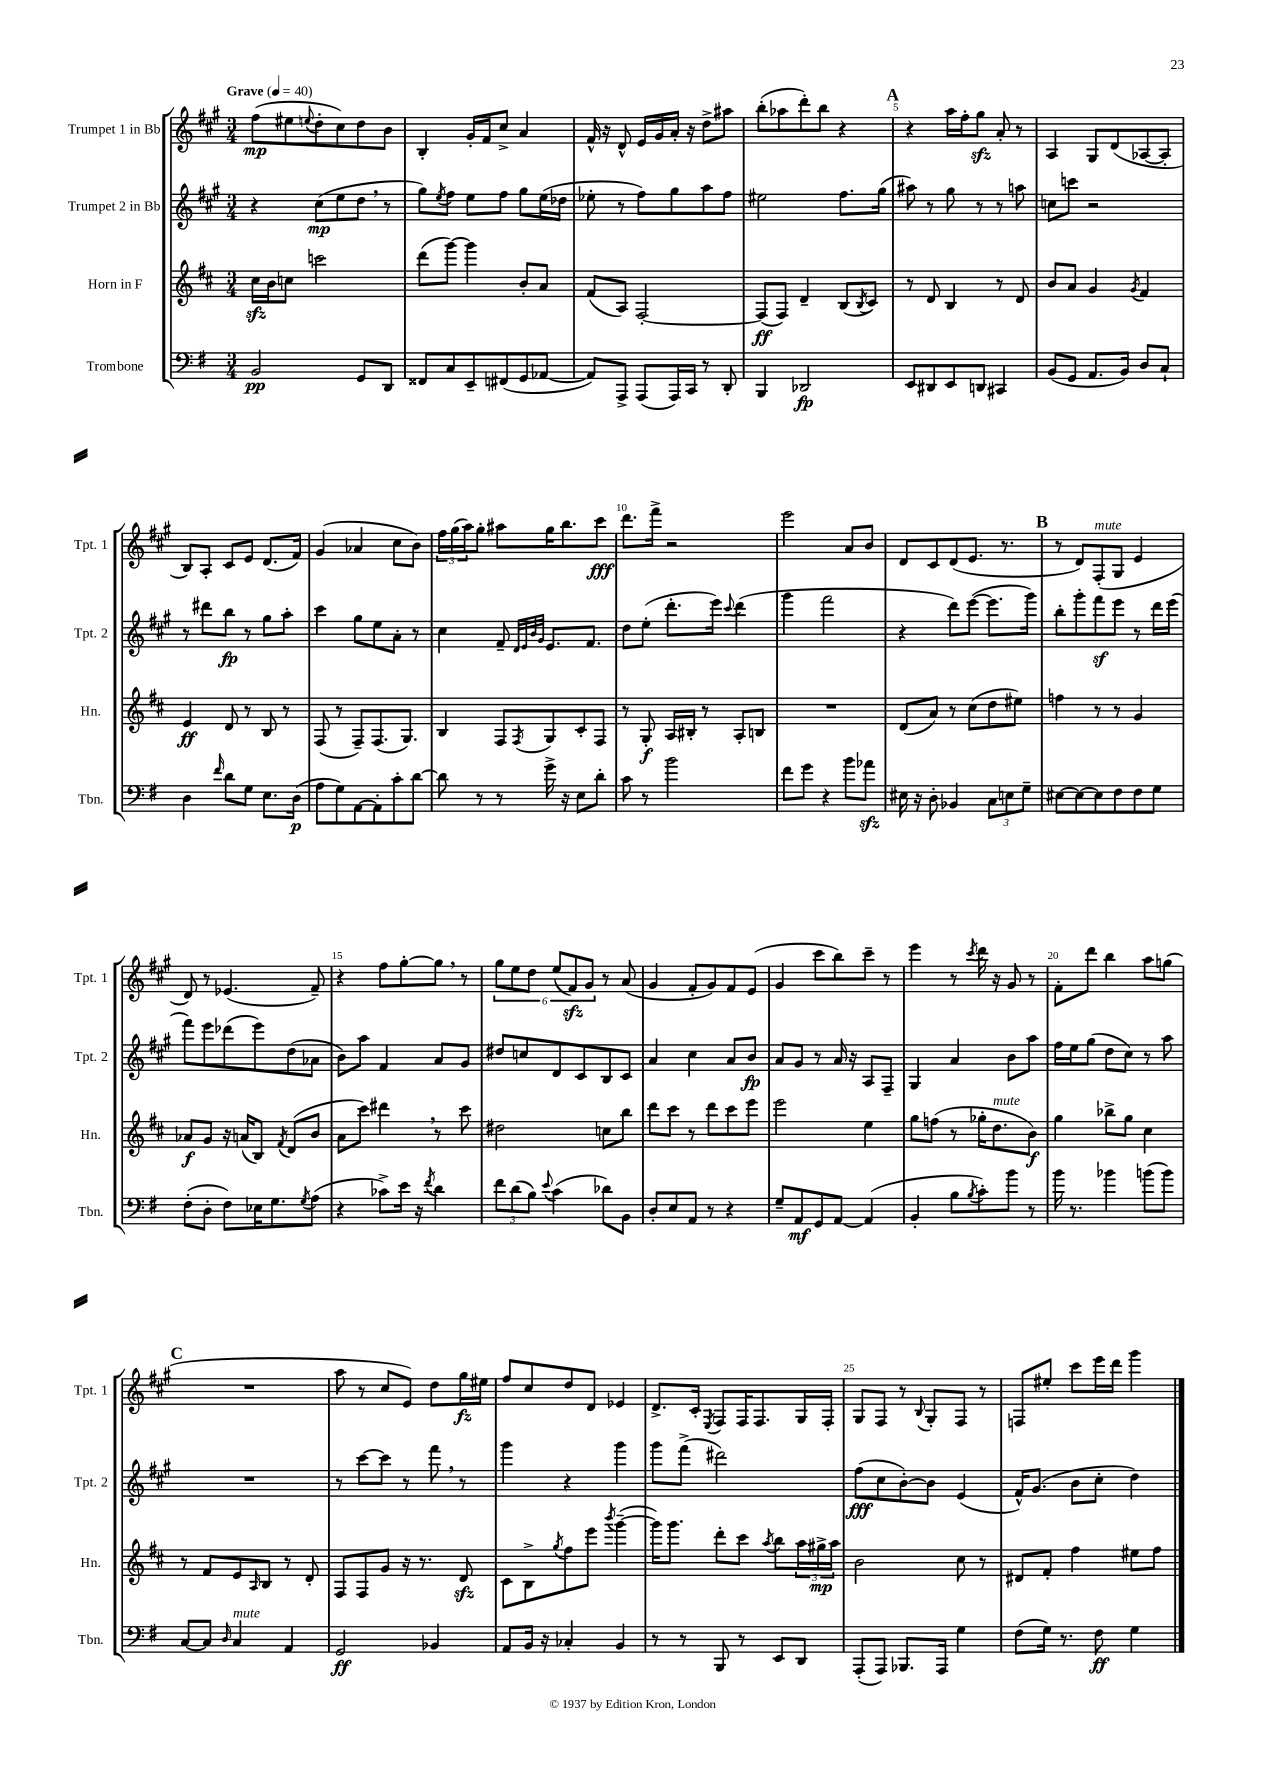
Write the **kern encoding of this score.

**kern	**kern	**kern	**kern
*staff4	*staff3	*staff2	*staff1
*clefF4	*clefG2	*clefG2	*clefG2
*k[f#]	*k[f#c#]	*k[f#c#g#]	*k[f#c#g#]
*M3/4	*M3/4	*M3/4	*M3/4
*MM40	*MM40	*MM40	*MM40
2BB	16cc#	4r	(8ff#
.	16b	.	.
.	8cc	.	8ee#
.	.	.	8qqee
.	2ccc	(8cc#	8dd'
.	.	8ee	8cc#)
8GG	.	8dd	8dd
8DD	.	8r	8b
=	=	=	=
8FF##	(8ddd	8gg#)	4B'
.	.	8qee	.
8C	[8ggg)	8ff#	.
8EE~	4ggg]	8ee	16g#'
.	.	.	16f#
(8FF#	.	8ff#	8cc#^
8GG	8b'	8gg#	4a
[8AA-	8a	(16ee	.
.	.	16dd-	.
=	=	=	=
8AA-])	(8f#	8ee-'	16f#^^
.	.	.	16r
8AAA^	8A)	8r	8d^^
(8AAA	[2F#'	8ff#)	16e
.	.	.	16g#
16AAA)	.	8gg#	16a'
16CC	.	.	16r
8r	.	8aa	8dd^
8DD'	.	8ff#	8aa#
=	=	=	=
4BBB	(8F#]	2ee#	(8bb'
.	8F#)	.	8aa-
2DD-	4d~	.	8ddd')
.	.	.	8bb
.	(8B	8.ff#	4r
.	8qB	.	.
.	8c#)	.	.
.	.	(16gg#	.
=	=	=	=
8EE	8r	8aa#)	4r
8DD#	8d	8r	.
8EE	4B	8gg#	16aa
.	.	.	16ff#'
8DD	.	8r	8gg#
4CC#	8r	8r	8a'
.	8d	8aa	8r
=	=	=	=
(8BB	8b	8cc	4A
8GG	8a	8ccc	.
8.AA	4g	2r	8G#
.	.	.	(8d
16BB)	.	.	.
.	8qg	.	.
8D	4f#	.	[8A-
8C`	.	.	8A-']
=	=	=	=
4D	4e	8r	8B)
.	.	8ddd#	8A'
16qqf#	.	.	.
8d	8d	8bb	8c#
8G	8r	8r	8e
8.E	8B	8gg#	(8.d
.	8r	8aa'	.
(16D	.	.	16f#)
=	=	=	=
8A	(8F#	4ccc#	(4g#
8G)	8r	.	.
[8AA	8F#~)	8gg#	4a-
8AA']	(8.F#	8ee	.
8c'	.	8a'	8cc#
.	8.G)	.	.
[8d	.	8r	8b)
=	=	=	=
8d]	4B	4cc#	24ff#
.	.	.	(24gg#
.	.	.	24aa)
8r	.	.	8gg#'
8r	8F#	8f#~	8aa#
.	.	32qqd	.
.	.	32qqe	.
.	.	32qqb	.
.	8qF#	32qqg#	.
16g^	8G	8.e	16gg#
16r	.	.	8.bb
8E	8c#'	.	.
.	.	8.f#	.
8d'	8F#	.	8ccc#
=	=	=	=
8c	8r	8dd	8.ddd
8r	8G'	(8ee'	.
.	.	.	16fff#^
2b	16A	8.ddd'	2r
.	16B#'	.	.
.	8r	.	.
.	.	16eee)	.
.	.	8qqccc#	.
.	8A'	(4ddd	.
.	8B	.	.
=	=	=	=
8f#	2.r	4ggg#	2eee
8g	.	.	.
4r	.	2fff#	.
8b	.	.	8a
8a-	.	.	8b
=	=	=	=
16E#	(8d	4r	8d
16r	.	.	.
8D'	8a)	.	8c#
4BB-	8r	8ddd)	(8d
.	(8cc#	([8eee	8.e
12C	8dd	8.eee]	.
.	.	.	8.r
12E	.	.	.
.	8ee#)	.	.
12G~	.	.	.
.	.	16ggg#)	.
=	=	=	=
[8E#	4ff	8bb'	8r
8E#_	.	8ggg#'	8d)
8E#]	8r	8fff#	(8F#'
8F#	8r	8eee	8G#
8F#	4g	8r	4e
8G	.	16ddd	.
.	.	(16eee	.
=	=	=	=
(8F#'	8a-	8fff#)	8d)
8D'	8g	8eee	8r
8F#)	16r	(8ddd-	(4.e-
.	(16a	.	.
16E-	8B)	8eee)	.
8.G	.	.	.
.	8qf#	.	.
.	(8d	(8dd	.
8qG	.	.	.
(8A	8b	8a-	8f#~)
=	=	=	=
4r	8a	8b)	4r
.	8ccc#)	8aa	.
8c-^)	4ddd#	4f#	8ff#
16e	.	.	[8gg#'
16r	.	.	.
8qf#	.	.	.
4d	8r	8a	8gg#]
.	8ccc#	8g#	8r
=	=	=	=
12f#	2dd#	8dd#	12gg#
(12d	.	.	12ee
.	.	8cc	.
12B)	.	.	12dd
8qqe	.	.	.
(4c	.	8d	(12ee
.	.	.	12f#)
.	.	8c#	.
.	.	.	12g#
8d-)	8cc	8B	8r
8BB	8bb	8c#	(8a
=	=	=	=
8D'	8ddd	4a	4g#
8E	8ccc#	.	.
8AA	8r	4cc#	8f#'
8r	8ddd	.	8g#)
4r	8ccc#	8a	8f#
.	8eee	8b	(8e
=	=	=	=
8G~	2eee	8a	4g#
8AA	.	8g#	.
8GG	.	8r	8ccc#
[8AA	.	16a	8bb)
.	.	16r	.
(4AA]	4ee	8A	8ccc#~
.	.	8F#~	8r
=	=	=	=
4BB'	8gg	4G#	4eee
.	(8ff	.	.
8B	8r	4a	8r
8qB	.	.	8qccc#
8c')	16gg-'	.	16ddd
.	8.dd	.	16r
8b	.	8b	8g#
8r	8b)	8aa	8r
=	=	=	=
16b	4gg	16ff#	8f#'
8.r	.	16ee	.
.	.	(8gg#	8ddd
4b-	8bb-^	8dd	4bb
.	8gg	8cc#)	.
(8b	4cc#	8r	8aa
8b)	.	8aa	(8gg
=	=	=	=
[8C	8r	2.r	2.r
8C]	8f#	.	.
16qqD	.	.	.
4C	8e	.	.
.	16qqA	.	.
.	8B	.	.
4AA	8r	.	.
.	8d'	.	.
=	=	=	=
2GG	8F#	8r	8aa
.	8F#	[8ccc#	8r
.	8g	8ccc#]	8cc#
.	16r	8r	8e)
.	8.r	.	.
4BB-	.	8fff#	8dd
.	8d	8r	16gg#
.	.	.	16ee#
=	=	=	=
8AA	8c#	4ggg#	8ff#
16BB	8B^	.	8cc#
16r	.	.	.
.	8qgg	.	.
4C-'	8ff#	4r	8dd
.	8eee	.	8d
.	8qbbb	.	.
4BB	([4ggg~	4ggg#	4e-
=	=	=	=
8r	16ggg])	8ggg#	8.d^
.	8.ggg	.	.
8r	.	(8fff#^	.
.	.	.	16c#'
.	.	.	8qE
8BBB	8ddd'	2ddd#)	8F#
8r	8ccc#	.	16F#
.	.	.	8.F#
.	8qaa	.	.
8EE	8bb	.	.
8DD	24aa	.	16G#
.	24gg#^	.	.
.	.	.	16F#'
.	24aa	.	.
=	=	=	=
(8AAA'	2b	(8ff#	8G#
8AAA)	.	8cc#	8F#
8.BBB-	.	[8b')	8r
.	.	.	8qqB
.	.	8b]	8G#'
16AAA	.	.	.
4G	8cc#	(4e	8F#
.	8r	.	8r
=	=	=	=
(8F#	8d#	16f#^^)	8F
.	.	(8.g#	.
16G)	8f#'	.	8ee#'
8.r	.	.	.
.	4ff#	8b	8ccc#
8F#	.	8cc#'	16eee
.	.	.	16ddd
4G	8ee#	4dd)	4ggg#
.	8ff#	.	.
==	==	==	==
*-	*-	*-	*-
